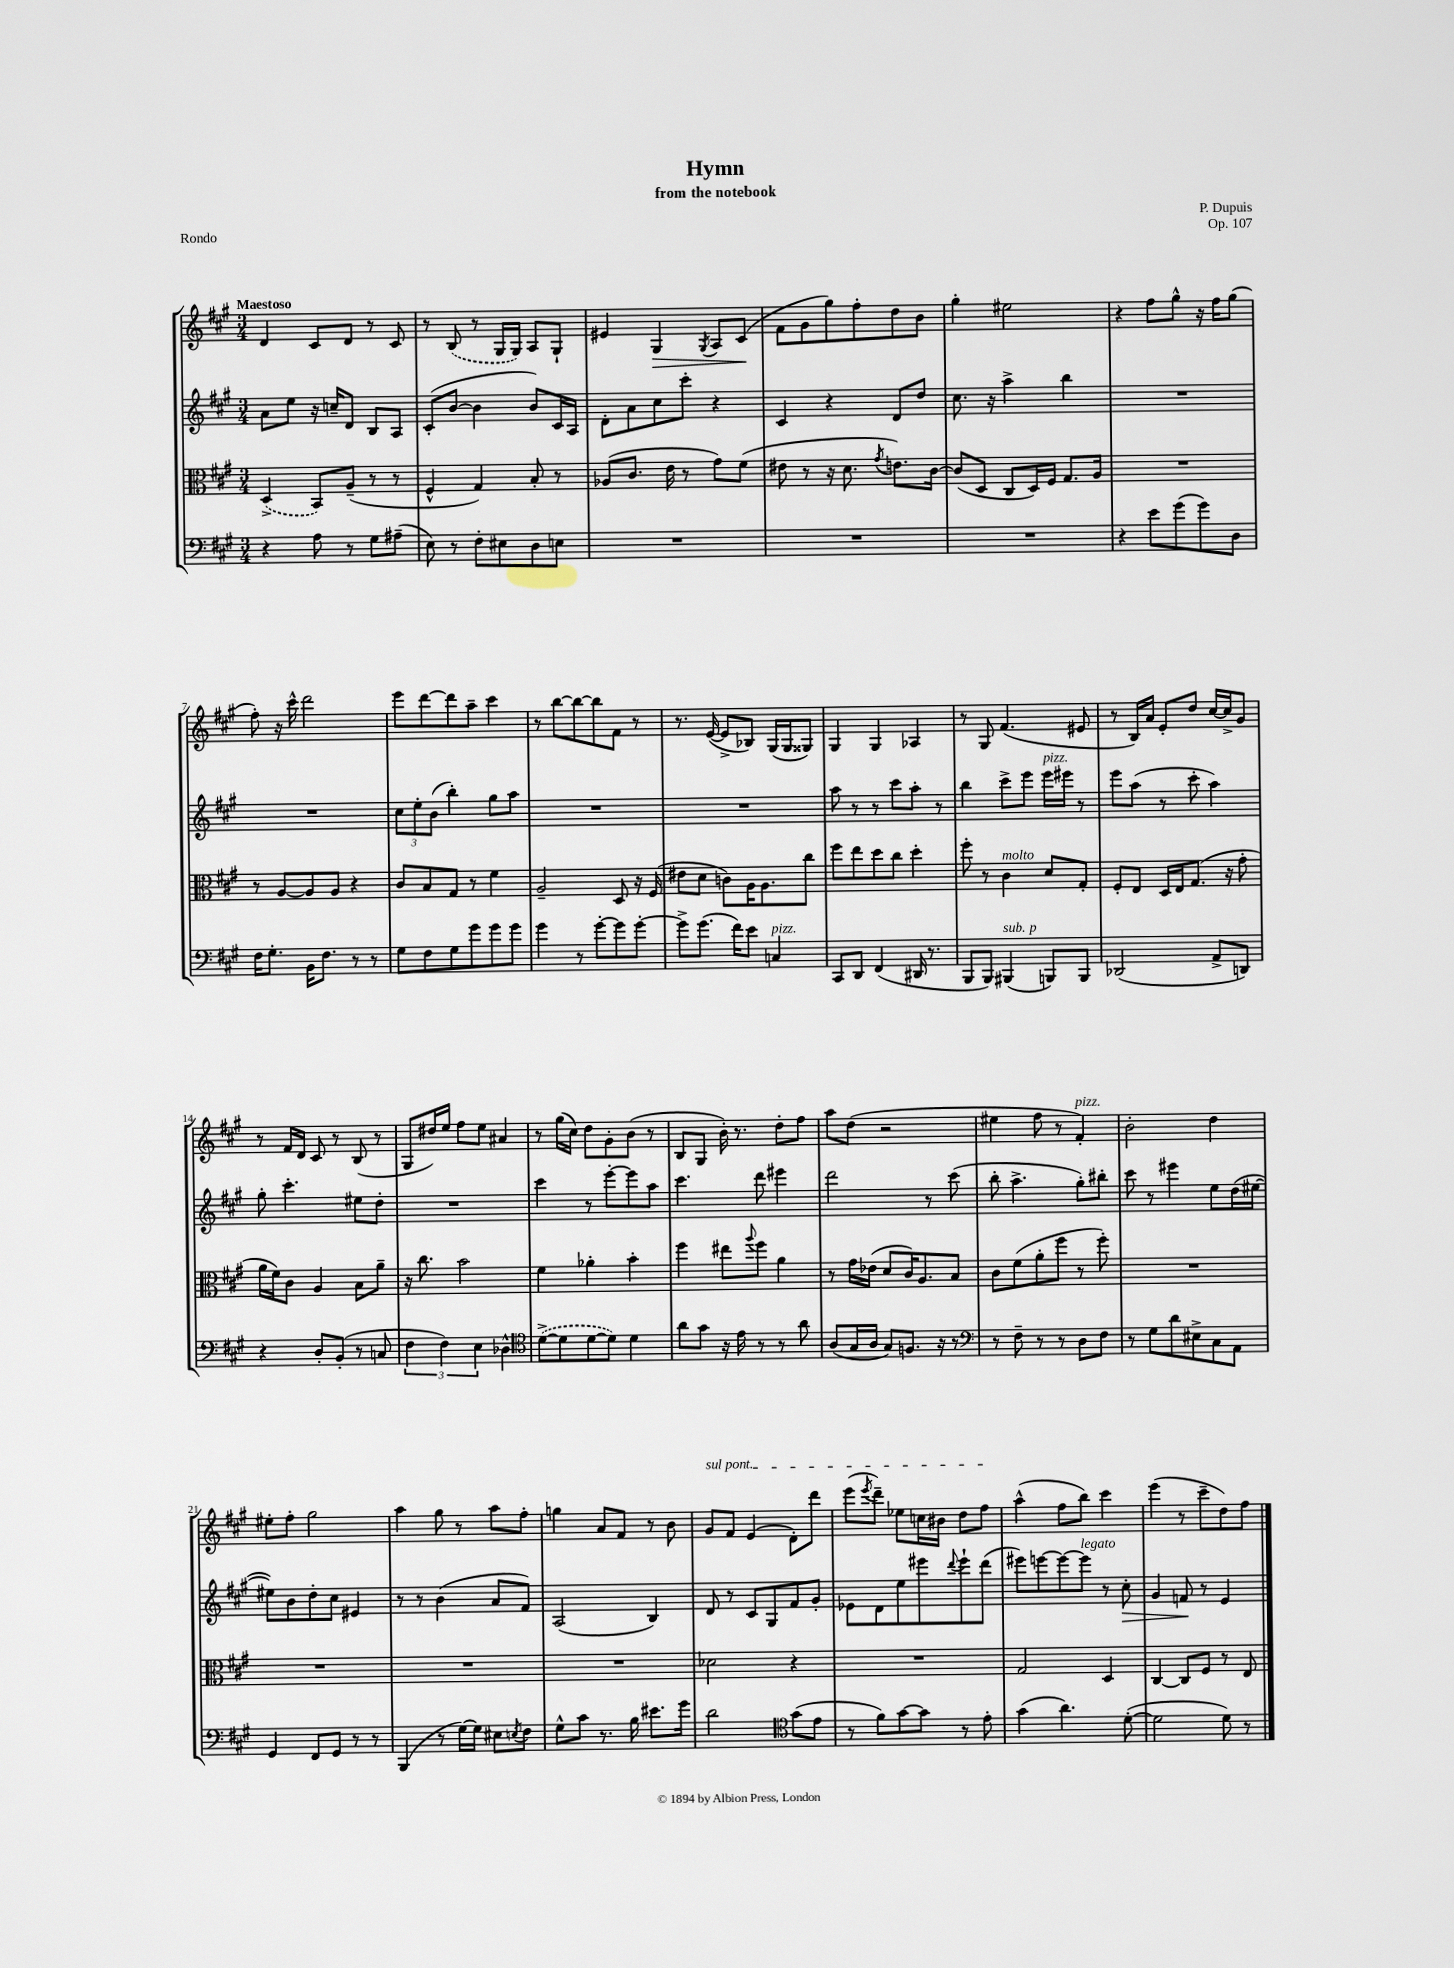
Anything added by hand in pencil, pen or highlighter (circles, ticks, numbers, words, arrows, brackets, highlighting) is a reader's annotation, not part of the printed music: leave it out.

**kern	**kern	**kern	**kern
*staff4	*staff3	*staff2	*staff1
*clefF4	*clefC3	*clefG2	*clefG2
*k[f#c#g#]	*k[f#c#g#]	*k[f#c#g#]	*k[f#c#g#]
*M3/4	*M3/4	*M3/4	*M3/4
4r	(4D^	8a	4d
.	.	8ee	.
8A	8BB)	16r	8c#
.	.	16cc~	.
8r	(8A~	8d	8d
8G#	8r	8B	8r
(8A#~	8r	8A	8c#
=	=	=	=
8E)	4F#^^	(8c#'	8r
8r	.	[8b	(8B
8F#'	4G#)	4b]	8r
8E#	.	.	16G#
.	.	.	16G#)
8D	8B'	8b)	8A
8E	8r	16c#	8G#`
.	.	16A	.
=	=	=	=
2.r	(8A-	8d'	4e#
.	8.c#	8a	.
.	.	8cc#	4G#
.	16e	.	.
.	8r	8ccc#'	.
.	.	.	8qG#
.	8g#)	4r	8A
.	(8f#	.	(8c#
=	=	=	=
2.r	8e#	4c#	8f#
.	8r	.	8g#
.	16r	4r	8gg#)
.	8.d	.	.
.	.	.	8ff#'
.	8qg#	.	.
.	8.e)	8d	8dd
.	.	8dd	8b
.	[16c#	.	.
=	=	=	=
2.r	(8c#]	8.cc#	4gg#'
.	8D	.	.
.	.	16r	.
.	8C#	4aa^	2ee#
.	16D)	.	.
.	16F#	.	.
.	8.G#	4bb	.
.	16A	.	.
=	=	=	=
4r	2.r	2.r	4r
8e	.	.	8ff#
(8g#	.	.	8gg#^^
8g#)	.	.	16r
.	.	.	16ff#
8D	.	.	(8gg#
=	=	=	=
16F#	8r	2.r	8ff#')
8.G#'	.	.	.
.	[8A	.	16r
.	.	.	16ccc#^^
16BB	8A]	.	2ddd
8.F#	.	.	.
.	8A	.	.
8r	4r	.	.
8r	.	.	.
=	=	=	=
8G#	8c#	12cc#	8eee
.	.	12ee'	.
8F#	8B	.	[8ddd
.	.	(12b	.
8G#	8G#	4bb')	8ddd]
8g#	8r	.	8aa~
8g#	4f#	8gg#	4ccc#
8g#	.	8aa	.
=	=	=	=
4g#	2A~	2.r	8r
.	.	.	[8bb
8r	.	.	8bb_
[8g#'	.	.	8bb]
8g#]	8D	.	8f#
[8g#'	16r	.	8r
.	(16F#	.	.
=	=	=	=
8g#^]	8e#	2.r	8.r
(8.g#	8d	.	.
.	.	.	([16e
.	8c)	.	8e^]
16f#)	.	.	.
8e	16A	.	8B-)
.	8.A	.	.
4C	.	.	(16G#
.	.	.	16G#
.	8cc#	.	8G##)
=	=	=	=
8CC#	8ff#	8aa	4G#
8DD	8ee	8r	.
(4FF#	8dd	8r	4G#
.	8cc#	8ccc#	.
16DD#	4dd'	8aa'	4A-
8.r	.	.	.
.	.	8r	.
=	=	=	=
8BBB	8ff#'	4bb	8r
8BBB)	8r	.	8G#
(4BBB#	4c#	8ccc#^	(4.f#
.	.	8eee	.
8BBB)	8d	16eee	.
.	.	16eee#	.
8BBB	8G#'	8r	8e#
=	=	=	=
(2DD-	8F#'	8eee	8r
.	8E	(8aa	16B)
.	.	.	16a
.	16D	8r	8e'
.	16E	.	.
.	(8.G#	8ccc#'	8dd
8AA^	.	4aa)	[16cc#
.	16r	.	16cc#^]
8DD)	8g#'	.	8g#
=	=	=	=
4r	16a	8gg#'	8r
.	16f#)	.	.
.	8c#	4.ccc#'	16f#
.	.	.	16d
8D'	4A	.	8c#
(8BB'	.	.	8r
8r	8B	8ee#	(8B
8C	8a~	8dd'	8r
=	=	=	=
6F#	16r	2.r	8G#
.	8.cc#	.	.
.	.	.	16dd#)
6F#)	.	.	.
.	.	.	16ee
.	2b	.	8ff#
6E	.	.	.
.	.	.	8ee
4D-^^	.	.	4a#
=	=	=	=
*clefC4	*	*	*
([8d^	4f#	4ccc#	8r
8d]	.	.	(16gg#
.	.	.	16cc#)
[8d	4a-'	8r	8dd
8d])	.	[8eee'	8g#'
4d	4b'	8eee]	(8b
.	.	8aa	8r
=	=	=	=
8a	4ff#	4.ccc#	8B
8g#	.	.	8G#
16r	8ee#	.	16b')
16e	.	.	8.r
.	8qqaa	.	.
8r	8ff#	8ddd	.
8r	4a	4eee#	8dd'
8a	.	.	8ff#
=	=	=	=
(8A	8r	2ddd	8aa
16G#	16g#	.	(8dd
16A	(16e-	.	.
8G#)	8d	.	2r
8.F	16c#)	.	.
.	8.A	.	.
.	.	8r	.
16r	.	.	.
8r	8B	(8ccc#	.
=	=	=	=
*clefF4	*	*	*
8r	8c#	8bb'	4ee#
8F#~	(8f#	4.aa^	.
8r	8a'	.	8ff#
8r	8ff#	.	8r
8D	8r	8gg#')	4f#')
8F#	8ff#')	8bb#'	.
=	=	=	=
8r	2.r	8ccc#	2b'
8G#	.	8r	.
8d	.	4eee#	.
8E#^	.	.	.
8C#	.	8ee	4dd
8AA	.	(16dd	.
.	.	[16ee#	.
=	=	=	=
4GG#	2.r	8ee#])	8ee#'
.	.	8b	8ff#'
8FF#	.	8dd'	2gg#
8GG#	.	8cc#	.
8r	.	4e#	.
8r	.	.	.
=	=	=	=
(4BBB	2.r	8r	4aa
.	.	8r	.
8r	.	(4b	8gg#
[16G#)	.	.	8r
16G#]	.	.	.
8E#	.	8a	8aa
8qE	.	.	.
8F#	.	8f#)	8ff#'
=	=	=	=
8G#^^	2.r	(2A	4gg
8c#	.	.	.
8.r	.	.	8a
.	.	.	8f#
16B	.	.	.
8.e#	.	4B)	8r
.	.	.	8b
16g#	.	.	.
=	=	=	=
2d	2d-	8d	8g#
.	.	8r	8f#
.	.	8c#	(4e
.	.	8G#	.
*clefC4	*	*	*
(8g#	4r	8f#	8d')
8e	.	8g#'	8ddd
=	=	=	=
8r	2.r	8e-	(8eee
.	.	.	8qeee
8f#)	.	8d	8ddd~)
[8g#	.	8ee	8ee-
8g#]	.	8eee#	16cc
.	.	.	16b#
.	.	8qqddd	.
8r	.	8eee#`	8dd
8e'	.	(8ddd	8ff#
=	=	=	=
(4g#	2G#	8eee#)	(4aa^^
.	.	[8eee	.
4.a)	.	8eee_	8ff#
.	.	8eee]	8bb)
.	4D	8r	4ccc#
([8d'	.	8cc#'	.
=	=	=	=
2d]	[4C#	4g#	(4eee
.	8C#]	8f	8r
.	8F#	8r	8ccc#~
8d)	8r	4e	8dd)
8r	8E	.	8ff#
==	==	==	==
*-	*-	*-	*-
